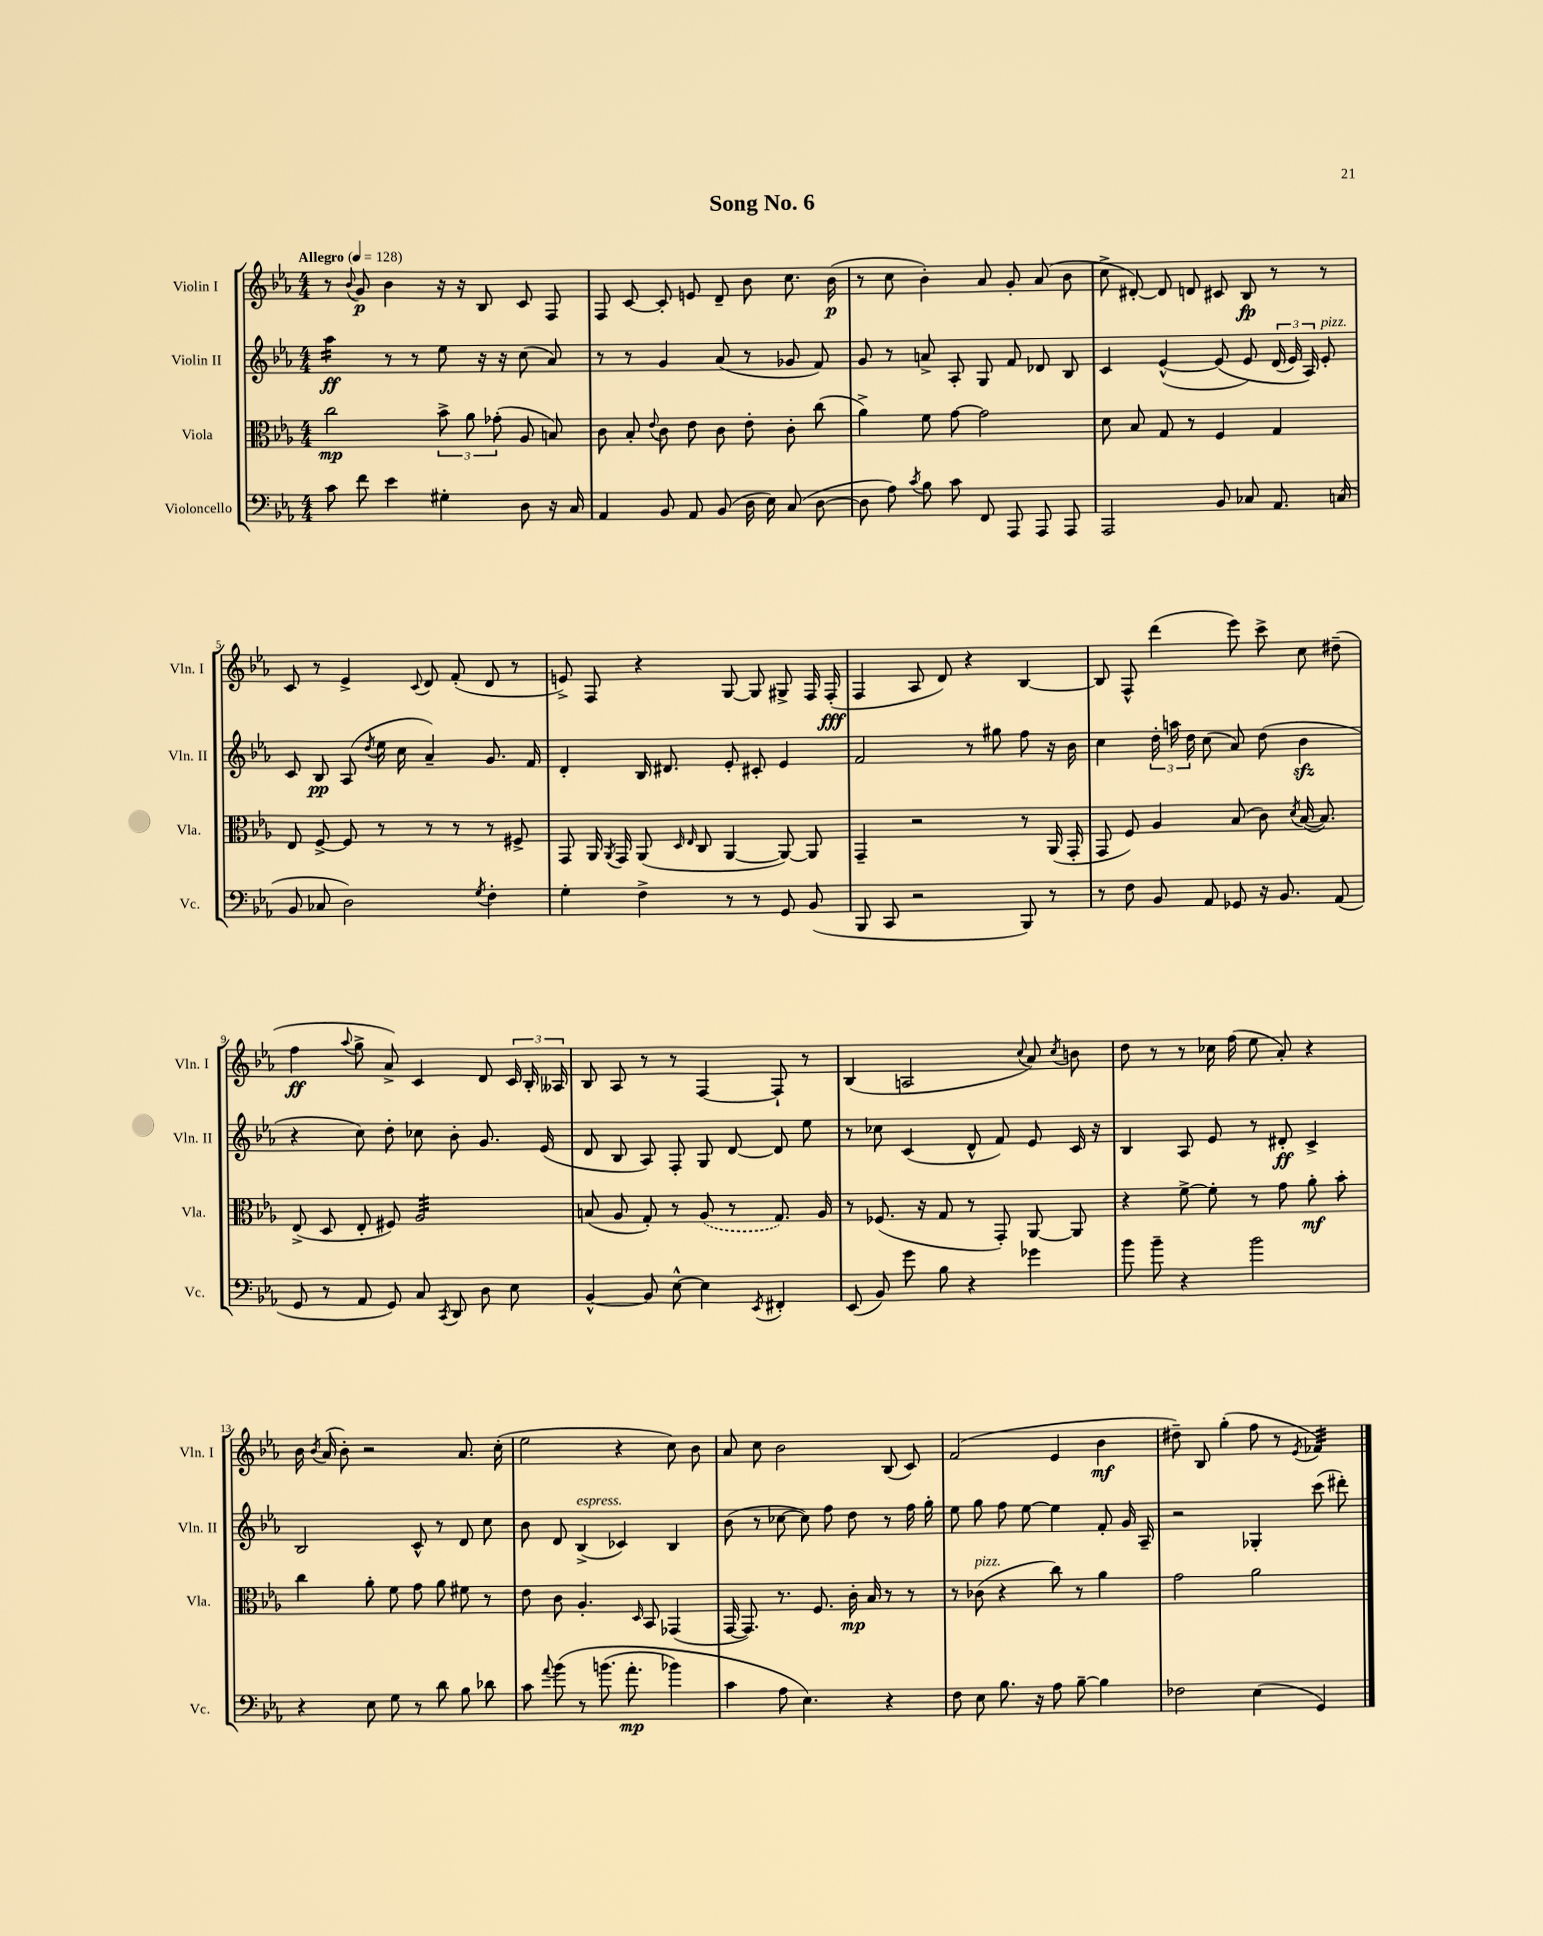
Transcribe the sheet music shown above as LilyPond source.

\header { title = "Song No. 6" }
<<
\new StaffGroup <<
\new Staff = "s0" \with { instrumentName = "Violin I" shortInstrumentName = "Vln. I" } {
    \clef treble \key ees \major \numericTimeSignature \time 4/4 \tempo "Allegro" 4 = 128
    \autoBeamOff r8 \appoggiatura { bes'8 } g'8\p bes'4 r16 r16 bes8 c'8 f8 |
    f8 c'8~ c'8-. e'8 d'8-- bes'8 c''8. bes'16\p( |
    r8 c''8 bes'4-.) aes'8 g'8-. aes'8( bes'8 |
    c''8-> dis'8~-.) dis'8 d'8 cis'8 bes8\fp r8 r8 |
    c'8 r8 ees'4-> \appoggiatura { c'8 } d'8 f'8-.( d'8 r8 |
    e'8->) f8 r4 g8~ g8 gis8-> f16 f16-.\fff( |
    f4 aes8 d'8) r4 bes4~ |
    bes8 f8-^ d'''4( ees'''8) c'''8-> c''8 dis''8--( |
    f''4\ff \appoggiatura { aes''8 } g''8-> aes'8->) c'4 d'8 \tuplet 3/2 { c'16 bes16-. aeses16 } |
    bes8 aes8 r8 r8 f4~ f8-! r8 |
    bes4( a2 \appoggiatura { c''8 } aes'8) \acciaccatura { c''8 } b'8 |
    d''8 r8 r8 ces''16 f''16( ees''8 aes'8-.) r4 |
    bes'16 \acciaccatura { bes'8 } aes'16( bes'8-.) r2 aes'8. c''16-.( |
    ees''2 r4 c''8) bes'8 |
    aes'8 c''8 bes'2 bes8( c'8) |
    f'2( ees'4 bes'4\mf |
    dis''8--) bes8 g''4-.( f''8 r8 \acciaccatura { ees'8 } fes'4:32) \bar "|." |
}
\new Staff = "s1" \with { instrumentName = "Violin II" shortInstrumentName = "Vln. II" } {
    \clef treble \key ees \major \numericTimeSignature \time 4/4
    \autoBeamOff aes''4:16\ff r8 r8 ees''8 r16 r16 c''8( aes'8) |
    r8 r8 g'4 aes'8( r8 ges'8 f'8) |
    g'8 r8 a'8-> aes8-. g8 f'8 des'8 bes8 |
    c'4 ees'4~-^( ees'8\( ees'8) \tuplet 3/2 { d'16( ees'16) aes16\) } ees'8-.^\markup { \italic "pizz." } |
    c'8 bes8\pp aes8( \acciaccatura { d''8 } ees''16 c''16 aes'4--) g'8. f'16 |
    d'4-. bes16 dis'8. ees'8-. cis'8-. ees'4 |
    f'2 r8 gis''8 f''8 r16 bes'16 |
    c''4 \tuplet 3/2 { d''16-. a''16 d''16 } c''8( aes'8) d''8( bes'4\sfz |
    r4 c''8) d''8-. ces''8 bes'8-. g'8. ees'16( |
    d'8 bes8 aes8) f8-. g8 d'8~ d'8 ees''8 |
    r8 ces''8 c'4( d'8-^ f'8) ees'8 c'16 r16 |
    bes4 aes8 ees'8 r8 dis'8-.\ff c'4-> |
    bes2 c'8-^ r8 d'8 c''8 |
    bes'8 d'8 bes4->^\markup { \italic "espress." }( ces'4) bes4 |
    bes'8( r8 ces''8~ ces''8) f''8 d''8 r8 f''16 g''16-. |
    ees''8 g''8 f''8 ees''8~ ees''4 f'8-. g'16 aes16-- |
    r2 ges4-. c'''8( dis'''8-.) \bar "|." |
}
\new Staff = "s2" \with { instrumentName = "Viola" shortInstrumentName = "Vla." } {
    \clef alto \key ees \major \numericTimeSignature \time 4/4
    \autoBeamOff c''2\mp \tuplet 3/2 { bes'8-> aes'8 ges'8-.( } aes8 b8) |
    c'8 bes8-. \appoggiatura { ees'8 } c'8 ees'8 c'8 ees'8-. c'8-. c''8( |
    aes'4->) f'8 g'8~ g'2 |
    d'8 bes8 g8 r8 f4 g4 |
    ees8 f8~-> f8 r8 r8 r8 r8 fis8-> |
    g,8 aes,16 \acciaccatura { aes,8 } g,16 aes,8( \grace { d16 ees16 } c8 aes,4~ aes,8~) aes,8 |
    g,4-- r2 r8 aes,16( g,16-. |
    g,8 f8) aes4 bes8( c'8) \acciaccatura { d'8 } bes16~( bes8.) |
    ees8->( d8 ees8-. fis8) aes2:32 |
    b8( aes8 g8-.) r8 \once \slurDashed aes8( r8 g8.) aes16 |
    r8 fes8.( r16 g8 r8 g,8-.) aes,8~ aes,8 |
    r4 f'8~-> f'8-. r8 g'8 aes'8-.\mf bes'8-. |
    c''4 aes'8-. f'8 g'8 aes'8 fis'8 r8 |
    ees'8 c'8 aes4.-. \grace { d16 } bes,8 ges,4( |
    g,16~ g,8.) r8. f8. c'16-.\mp bes16 r8 r8 |
    r8 ces'8^\markup { \italic "pizz." }( r4 c''8) r8 aes'4 |
    g'2 aes'2 \bar "|." |
}
\new Staff = "s3" \with { instrumentName = "Violoncello" shortInstrumentName = "Vc." } {
    \clef bass \key ees \major \numericTimeSignature \time 4/4
    \autoBeamOff c'8 f'8 ees'4 gis4-. d8 r16 c16 |
    aes,4 bes,8 aes,8 bes,8( d16 ees16) c8( d8~ |
    d8 aes8) \acciaccatura { c'8 } bes8 c'8 f,8 aes,,8 aes,,8 aes,,8 |
    aes,,2 bes,8 ces8 aes,8. c16( |
    bes,8 ces8 d2) \acciaccatura { g8 } f4-. |
    g4-. f4-> r8 r8 g,8 bes,8( |
    bes,,8 c,8 r2 bes,,8) r8 |
    r8 f8 bes,8 aes,8 ges,8 r16 bes,8. aes,8( |
    g,8 r8 aes,8 g,8) c8 \acciaccatura { c,8 } d,8 d8 ees8 |
    bes,4~-^ bes,8 ees8~-^ ees4 \acciaccatura { ees,8 } fis,4-. |
    ees,8( bes,8) g'8 bes8 r4 ges'4 |
    bes'8 bes'8-- r4 bes'2 |
    r4 ees8 g8 r8 d'8 bes8 des'8 |
    c'8 \appoggiatura { aes'8 } bes'8\( r8 b'8.( aes'8.-.\mp bes'4) |
    c'4 aes8 ees4.\) r4 |
    f8 ees8 bes8. r16 aes8 bes8~-- bes4 |
    fes2 ees4( g,4) \bar "|." |
}
>>
>>
